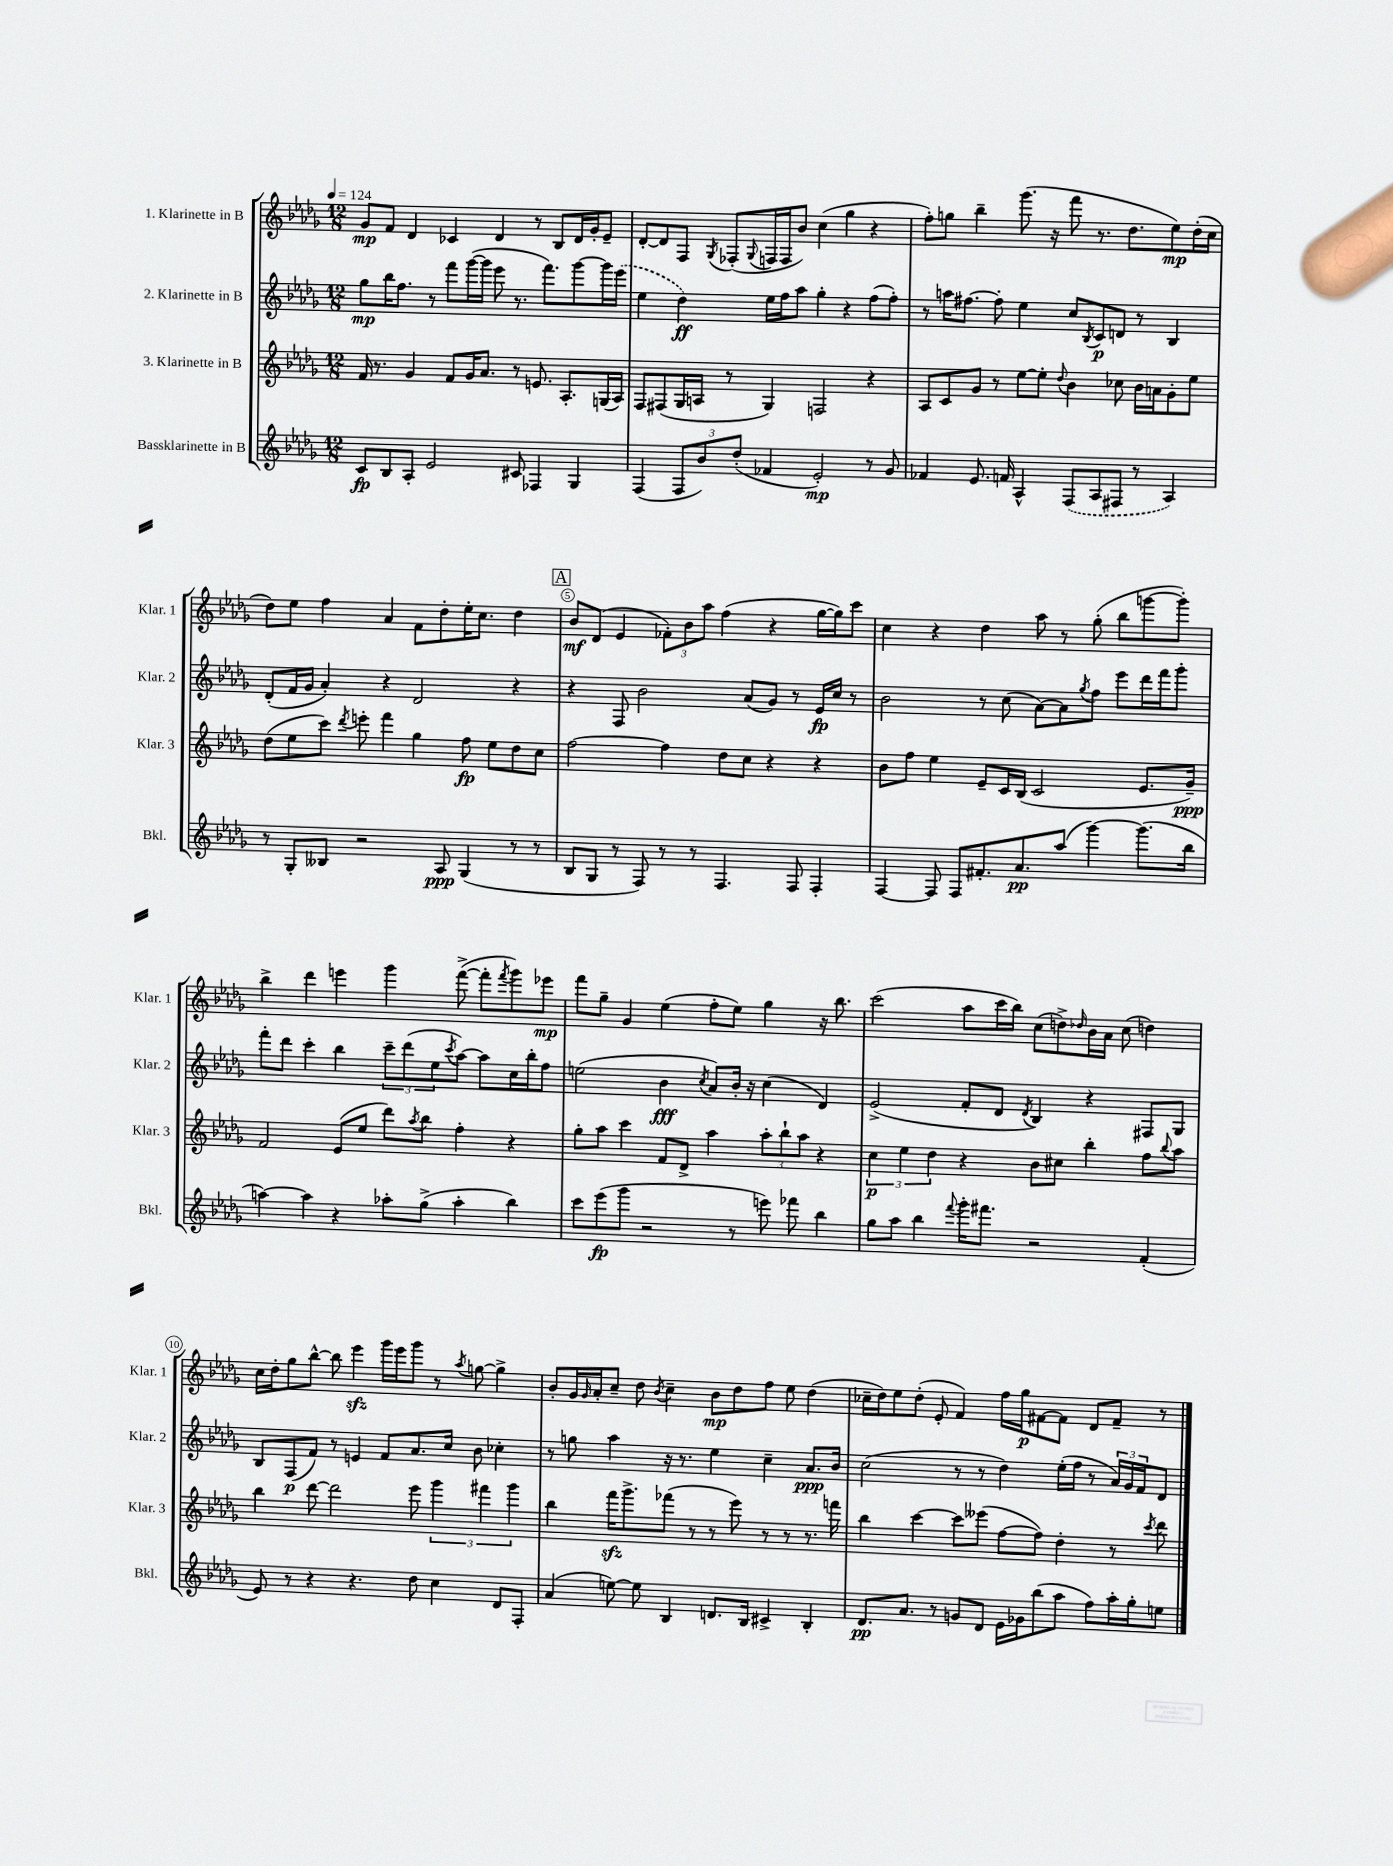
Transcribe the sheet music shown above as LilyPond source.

<<
\new StaffGroup <<
\new Staff = "s0" \with { instrumentName = "1. Klarinette in B" shortInstrumentName = "Klar. 1" } {
    \clef treble \key des \major \numericTimeSignature \time 12/8 \tempo 4 = 124
    ges'8\mp f'8 des'4 ces'4 des'4 r8 bes8 des'16 ges'16-. ees'8-- |
    des'8~-. des'8 f8 \acciaccatura { ges8 } fes8-.( \appoggiatura { ges8 } f16 f16 bes'8) c''4( ges''4 r4 |
    f''8-.) g''8 bes''4-- ges'''8.( r16 f'''8 r8. des''8. ees''8\mp) des''16-.( c''16 |
    des''8) ees''8 f''4 aes'4 f'8 des''8-. ees''16-. c''8. des''4 |
    \mark \markup { \box "A" } bes'8\mf des'8( ees'4 \tuplet 3/2 { fes'8-.) bes'8 aes''8 } f''4( r4 ges''16~ ges''16) c'''8 |
    c''4 r4 des''4 aes''8 r8 ges''8-.( bes''8 g'''8~ g'''8-.) |
    bes''4-> des'''4 e'''4 ges'''4 f'''8~->( f'''8-. \acciaccatura { f'''8 } ges'''8) ees'''8\mp |
    f'''8 ges''8-- ges'4 ees''4( f''8-. ees''8) ges''4 r16 bes''8. |
    c'''2( aes''8 c'''16 bes''16) c''8( d''8->) \grace { des''16 } bes'16 aes'16 c''8( d''4) |
    c''16 des''16-. ges''8 bes''8~-^ bes''8 ees'''4\sfz ges'''16 ees'''16 ges'''8 r8 \acciaccatura { aes''8 } g''8~ g''4-> |
    bes'8-. ges'16 \grace { ges'16 } aes'16-. c''8-- des''8 \acciaccatura { bes'8 } c''4-- bes'8\mp des''8 f''8 ees''8 des''4( |
    ces''16-- des''16) ees''8 des''8-.( ees'8-. f'4) f''16 ges''16\p fis'8~ fis'8 des'8 fis'8-- r8 \bar "|." |
}
\new Staff = "s1" \with { instrumentName = "2. Klarinette in B" shortInstrumentName = "Klar. 2" } {
    \clef treble \key des \major \numericTimeSignature \time 12/8
    ges''8\mp bes''16 f''8. r8 f'''8 ges'''16~( ges'''16 ees'''8 r8. f'''8.) ges'''8~ ges'''16 \once \slurDashed ees'''16( |
    ees''4 des''4\ff) ees''16 f''16 aes''8 ges''4-. r4 f''8( f''8-.) |
    r8 a''16 fis''8.~ fis''8-. ees''4 c''8 \acciaccatura { bes8 } c'8\p d'8 r8 bes4 |
    des'8-.( f'16 ges'16 aes'4-.) r4 des'2 r4 |
    \mark \markup { \box "A" } r4 f8 bes'2 aes'8( ges'8) r8 ees'16\fp c''16 r8 |
    bes'2 r8 c''8( aes'8~) aes'8 \acciaccatura { ges''8 } f''8 ees'''8 des'''16 f'''16 ges'''8-. |
    f'''8-. des'''8 c'''4-. bes''4 \tuplet 3/2 { c'''8-- des'''8( ees''8 } \acciaccatura { c'''8 } aes''8~) aes''8 c''16 bes''16-. f''8 |
    e''2( bes'4\fff \acciaccatura { c''8 } aes'8) bes'16-. r16 c''4( des'4) |
    ees'2->( f'8-. des'8 \acciaccatura { des'8 } bes4) r4 fis8 ges8 |
    bes8 f8\p( f'8) r8 e'4 f'8 aes'8. c''16 bes'8 ces''4-. |
    r8 g''8 aes''4 r16 r8. ees''4 c''4-- aes'8.\ppp bes'16 |
    c''2( r8 r8 des''4) ees''16-.( f''16 r8 \tuplet 3/2 { aes'16) ges'16 f'16 } des'8 \bar "|." |
}
\new Staff = "s2" \with { instrumentName = "3. Klarinette in B" shortInstrumentName = "Klar. 3" } {
    \clef treble \key des \major \numericTimeSignature \time 12/8
    f'16 r8. ges'4 f'8 ges'16 aes'8. r8 e'8. aes8.-. g16( aes16) |
    f8 fis8( ges16 a16 r8 ges4) f2 r4 |
    aes8 c'8 ges'8 r8 ees''8~ ees''8-. \appoggiatura { des''8 } bes'4 ces''8 bes'16 a'16 ges'8-. ees''8 |
    des''8( ees''8 c'''8) \acciaccatura { des'''8 } e'''8-. f'''4 ges''4 f''8\fp ees''8 des''8 c''8 |
    \mark \markup { \box "A" } f''2~ f''4 des''8 c''8 r4 r4 |
    bes'8 f''8 ees''4 ees'8-- c'16 bes16( c'2 ees'8. ges'16--\ppp) |
    f'2 ees'8( ees''8 des'''8) \acciaccatura { aes''8 } bes''8 f''4-. r4 |
    ges''8-. aes''8 c'''4 f'8 des'8-> aes''4 \tuplet 3/2 { aes''8-. bes''8-! aes''8 } r4 |
    \tuplet 3/2 { c''4\p ees''4 des''4 } r4 bes'8 cis''8 bes''4-. f''8 \appoggiatura { bes''8 } aes''8 |
    bes''4 des'''8~ des'''2 ees'''8 \tuplet 3/2 { ges'''4 fis'''4 ges'''4 } |
    bes''4 f'''16\sfz ges'''8.-> fes'''8( r8 r8 ees'''8) r8 r8 r8. f'''16 |
    bes''4 c'''4~ c'''8 eeses'''8( f''8~ f''8) des''4-. r8 \acciaccatura { c'''8 } des'''8 \bar "|." |
}
\new Staff = "s3" \with { instrumentName = "Bassklarinette in B" shortInstrumentName = "Bkl." } {
    \clef treble \key des \major \numericTimeSignature \time 12/8
    c'8\fp bes8 aes8-. ees'2 cis'8 fes4 ges4 |
    f4( \tuplet 3/2 { f8 bes'8) des''8-.( } fes'4 ees'2-.\mp) r8 ges'8 |
    fes'4 ees'8. f'16 aes4-^ \once \slurDashed f8( aes8 fis8 r8 aes4) |
    r8 ges8-. beses8 r2 aes8\ppp ges4( r8 r8 |
    \mark \markup { \box "A" } bes8 ges8 r8 f8) r8 r8 f4. f8 f4-. |
    f4~ f8 f8 fis'8.-. aes'8.\pp aes''8( ges'''4~) ges'''8.( bes''16 |
    a''4~) a''4 r4 aes''8-. ges''8->( aes''4-. bes''4) |
    c'''8 ees'''8\fp( ges'''8 r2 r8 e'''8) fes'''8 bes''4 |
    ges''8 aes''8 bes''4 \appoggiatura { f'''8 } ges'''16-. fis'''8. r2 f'4-.( |
    ees'8) r8 r4 r4. des''8 c''4 des'8 f8-. |
    aes'4( e''8~) e''8 bes4 d'8. bes16 cis'4-> bes4-. |
    des'8.\pp aes'8. r8 g'8 des'8 ees'16 ges'16 bes''8( aes''8 f''8) aes''16-. ges''16-. e''8 \bar "|." |
}
>>
>>
\layout { \context { \Score \override BarNumber.break-visibility = ##(#f #t #t) barNumberVisibility = #(every-nth-bar-number-visible 5) \override BarNumber.stencil = #(make-stencil-circler 0.1 0.3 ly:text-interface::print) } }
